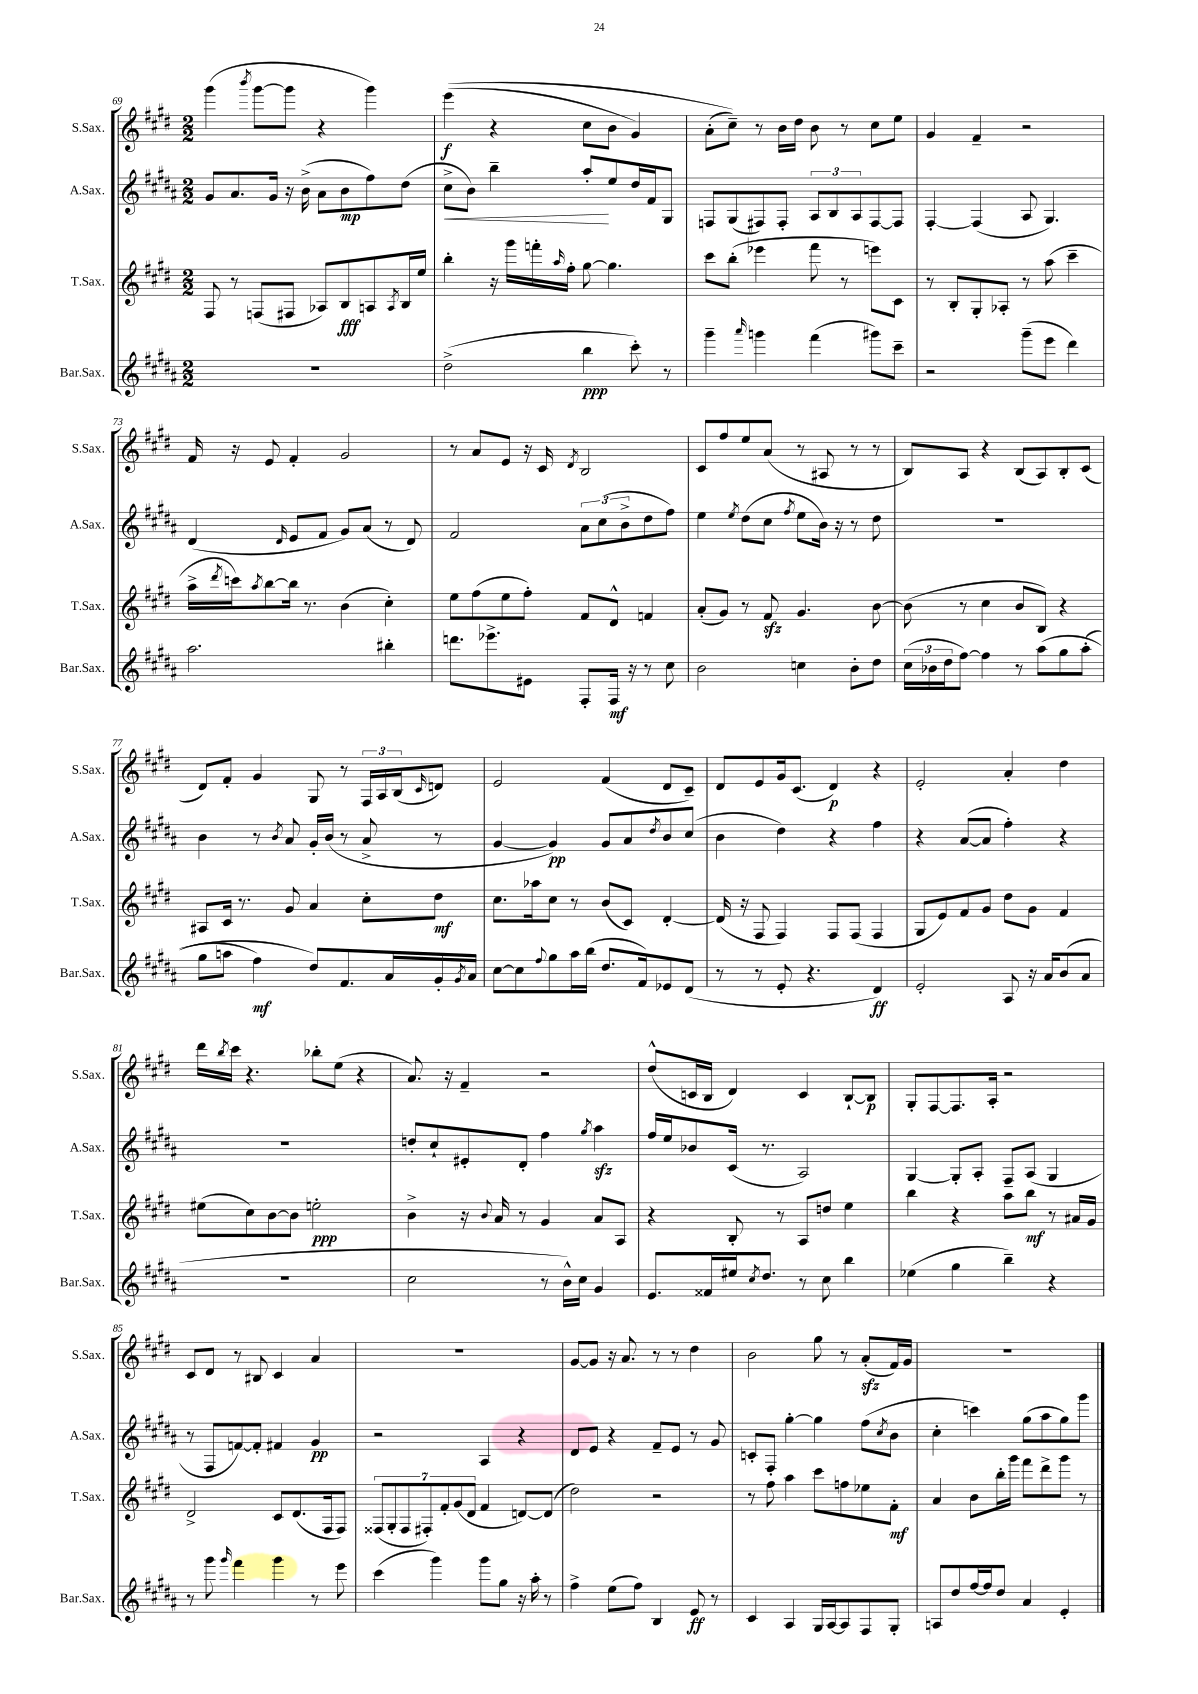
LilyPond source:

<<
\new StaffGroup <<
\new Staff = "s0" \with { instrumentName = "S.Sax." shortInstrumentName = "S.Sax." } {
    \clef treble \key e \major \numericTimeSignature \time 2/2
    gis'''4( \acciaccatura { b'''8 } gis'''8~ gis'''8 r4 gis'''4) |
    e'''4\f(\( r4 cis''8 b'8 gis'4) |
    a'8-.( cis''8--)\) r8 b'16 dis''16 b'8 r8 cis''8 e''8 |
    gis'4 fis'4-- r2 |
    fis'16 r16 e'8 fis'4-. gis'2 |
    r8 a'8 e'8 r16 cis'16 \acciaccatura { dis'8 } b2 |
    cis'8 fis''8 e''8 a'8( r8 ais8 r8 r8 |
    b8) a8 r4 b8( a8) b8-. cis'8( |
    dis'8) fis'8-. gis'4 gis8 r8 \tuplet 3/2 { fis16 a16 b16( } \grace { cis'16 } d'8) |
    e'2 fis'4( dis'8 cis'8--) |
    dis'8 e'8 gis'16 cis'8.( dis'4\p) r4 |
    e'2-. a'4-. dis''4 |
    dis'''16 \acciaccatura { b''8 } cis'''16 r4. bes''8-. e''8( r4 |
    a'8.) r16 fis'4-- r2 |
    dis''8-^( c'16 b16 dis'4) c'4 b8~-! b8\p |
    gis8-. fis8~ fis8. a16-. r2 |
    cis'8 dis'8 r8 bis8 cis'4 a'4 |
    R1 |
    gis'8~ gis'8 r16 a'8. r8 r8 dis''4 |
    b'2 gis''8 r8 a'8-.\sfz( fis'16) gis'16 |
    R1 \bar "|." |
}
\new Staff = "s1" \with { instrumentName = "A.Sax." shortInstrumentName = "A.Sax." } {
    \clef treble \key b \major \numericTimeSignature \time 2/2
    gis'8 ais'8. gis'16 r16 b'16->( ais'8 b'8\mp fis''8) dis''8( |
    cis''8->\< b'8) b''4-- ais''8-.\! e''8 dis''16 fis'16 gis8 |
    f8 gis8( fis8) fis8-. \tuplet 3/2 { ais8 b8 ais8 } fis8~ fis8 |
    fis4~-. fis4( ais8 gis4.) |
    dis'4( \grace { dis'16 } e'8 fis'8 gis'8) ais'8( r8 dis'8) |
    fis'2 \tuplet 3/2 { ais'8 cis''8( b'8-> } dis''8 fis''8) |
    e''4 \acciaccatura { e''8 } dis''8( cis''8 \acciaccatura { fis''8 } e''8 b'16) r16 r8 dis''8 |
    R1 |
    b'4 r8 \acciaccatura { b'8 } ais'8 gis'16-. b'16( r8 ais'8-> r8 |
    gis'4~ gis'4\pp) gis'8 ais'8 \acciaccatura { dis''8 } b'8 cis''8( |
    b'4 dis''4) r4 fis''4 |
    r4 ais'8~( ais'8 fis''4-.) r4 |
    R1 |
    d''8-. cis''8-! eis'8-. dis'8-. fis''4 \acciaccatura { gis''8 } ais''4\sfz |
    fis''16 e''16 bes'8 cis'16( r8. ais2) |
    gis4~ gis8-. ais8-. fis8-- ais8( gis4 |
    r8 fis8 f'8~) f'8-. fis'4 gis'4\pp |
    r2 ais4 r4 |
    dis'8 e'8 r4 fis'8-- e'8 r8 gis'8 |
    c'8-. fis8-. gis''4~-. gis''4 fis''8( \acciaccatura { cis''8 } b'8 |
    cis''4-. c'''4) gis''8( ais''8 gis''8) gis'''8 \bar "|." |
}
\new Staff = "s2" \with { instrumentName = "T.Sax." shortInstrumentName = "T.Sax." } {
    \clef treble \key e \major \numericTimeSignature \time 2/2
    fis8 r8 f8( fis8 aes8) b8\fff a8 \acciaccatura { a8 } b16 e''16 |
    b''4-. r16 gis'''16 f'''16-. \grace { a''16 } fis''16-. gis''8~ gis''4. |
    cis'''8 b''8-.( ees'''4 fis'''8 r8 e'''8) cis'8 |
    r8 b8-. gis8-. aes8-. r8 a''8( cis'''4-- |
    a''16-> \acciaccatura { dis'''8 } c'''16) \acciaccatura { a''8 } b''8~ b''16 r8. b'4( cis''4-.) |
    e''8 fis''8( e''8 fis''8-.) fis'8 dis'8-^ f'4 |
    a'8-.( gis'8) r8 fis'8\sfz gis'4. b'8~ |
    b'8( r8 cis''4 b'8 b8) r4 |
    ais8 cis'16 r8. gis'8 a'4 cis''8-. dis''8\mf |
    cis''8. aes''16 cis''8 r8 b'8( cis'8) dis'4~-. |
    dis'16( r16 fis8 fis4) fis8 fis8( fis4 |
    gis8 e'8) fis'8 gis'8 dis''8 gis'8 fis'4 |
    eis''8( cis''8) b'8~ b'8 e''2-.\ppp |
    b'4-> r16 \appoggiatura { b'8 } a'16 r8 gis'4 a'8 a8 |
    r4 b8-. r8 a8 d''8 e''4 |
    b''4 r4 a''8 b''8\mf r8 ais'16 gis'16 |
    dis'2-> cis'8 dis'8.( fis16 fis8) |
    \tuplet 7/4 { fisis8( gis8-. fisis8 fis8-.) fis'8-. gis'8( dis'8 } fis'4 d'8~) d'8( |
    dis''2) r2 |
    r8 fis''8 a''4 cis'''8 f''8 ees''8 fis'8-.\mf |
    a'4 b'8 b''16-. gis'''16 fis'''8 dis'''8-> gis'''8 r8 \bar "|." |
}
\new Staff = "s3" \with { instrumentName = "Bar.Sax." shortInstrumentName = "Bar.Sax." } {
    \clef treble \key b \major \numericTimeSignature \time 2/2
    R1 |
    dis''2->( b''4\ppp cis'''8-.) r8 |
    gis'''4-- \grace { ais'''16 } g'''4 fis'''4( gis'''8) cis'''8-- |
    r2 gis'''8--( e'''8 dis'''4) |
    ais''2. bis''4-. |
    d'''8. ees'''8.-> eis'8 fis8-. fis16\mf r16 r8 cis''8 |
    b'2 c''4 b'8-. dis''8 |
    \tuplet 3/2 { cis''16( bes'16 dis''16 } fis''8~) fis''4 r8 ais''8\( gis''8 ais''8-.( |
    gis''8 a''8 fis''4\mf) dis''8\) fis'8. ais'16 gis'16-. \acciaccatura { gis'8 } ais'16 |
    cis''8~ cis''8 \appoggiatura { fis''8 } gis''8 ais''16 b''16( dis''8. fis'16) ees'8 dis'8( |
    r8 r8 e'8-. r4. dis'4\ff) |
    e'2-. ais8 r16 ais'16 b'8( ais'8 |
    R1 |
    cis''2 r8 b'16-^) cis''16 gis'4 |
    e'8. fisis'16 eis''16 \acciaccatura { cis''8 } dis''8. r8 cis''8 b''4 |
    ees''4( gis''4 b''4--) r4 |
    r8 gis'''8 \grace { gis'''16 } fis'''4 gis'''4 r8 e'''8 |
    cis'''4( gis'''4) gis'''8 gis''8 r16 ais''16-. r8 |
    fis''4-> e''8( fis''8) b4 e'8\ff r8 |
    cis'4 ais4 gis16 ais16~ ais8 fis8 gis8-. |
    a8 dis''8 fis''16~ fis''16 dis''8 ais'4 e'4-. \bar "|." |
}
>>
>>
\layout { \context { \Score currentBarNumber = #69 } }
